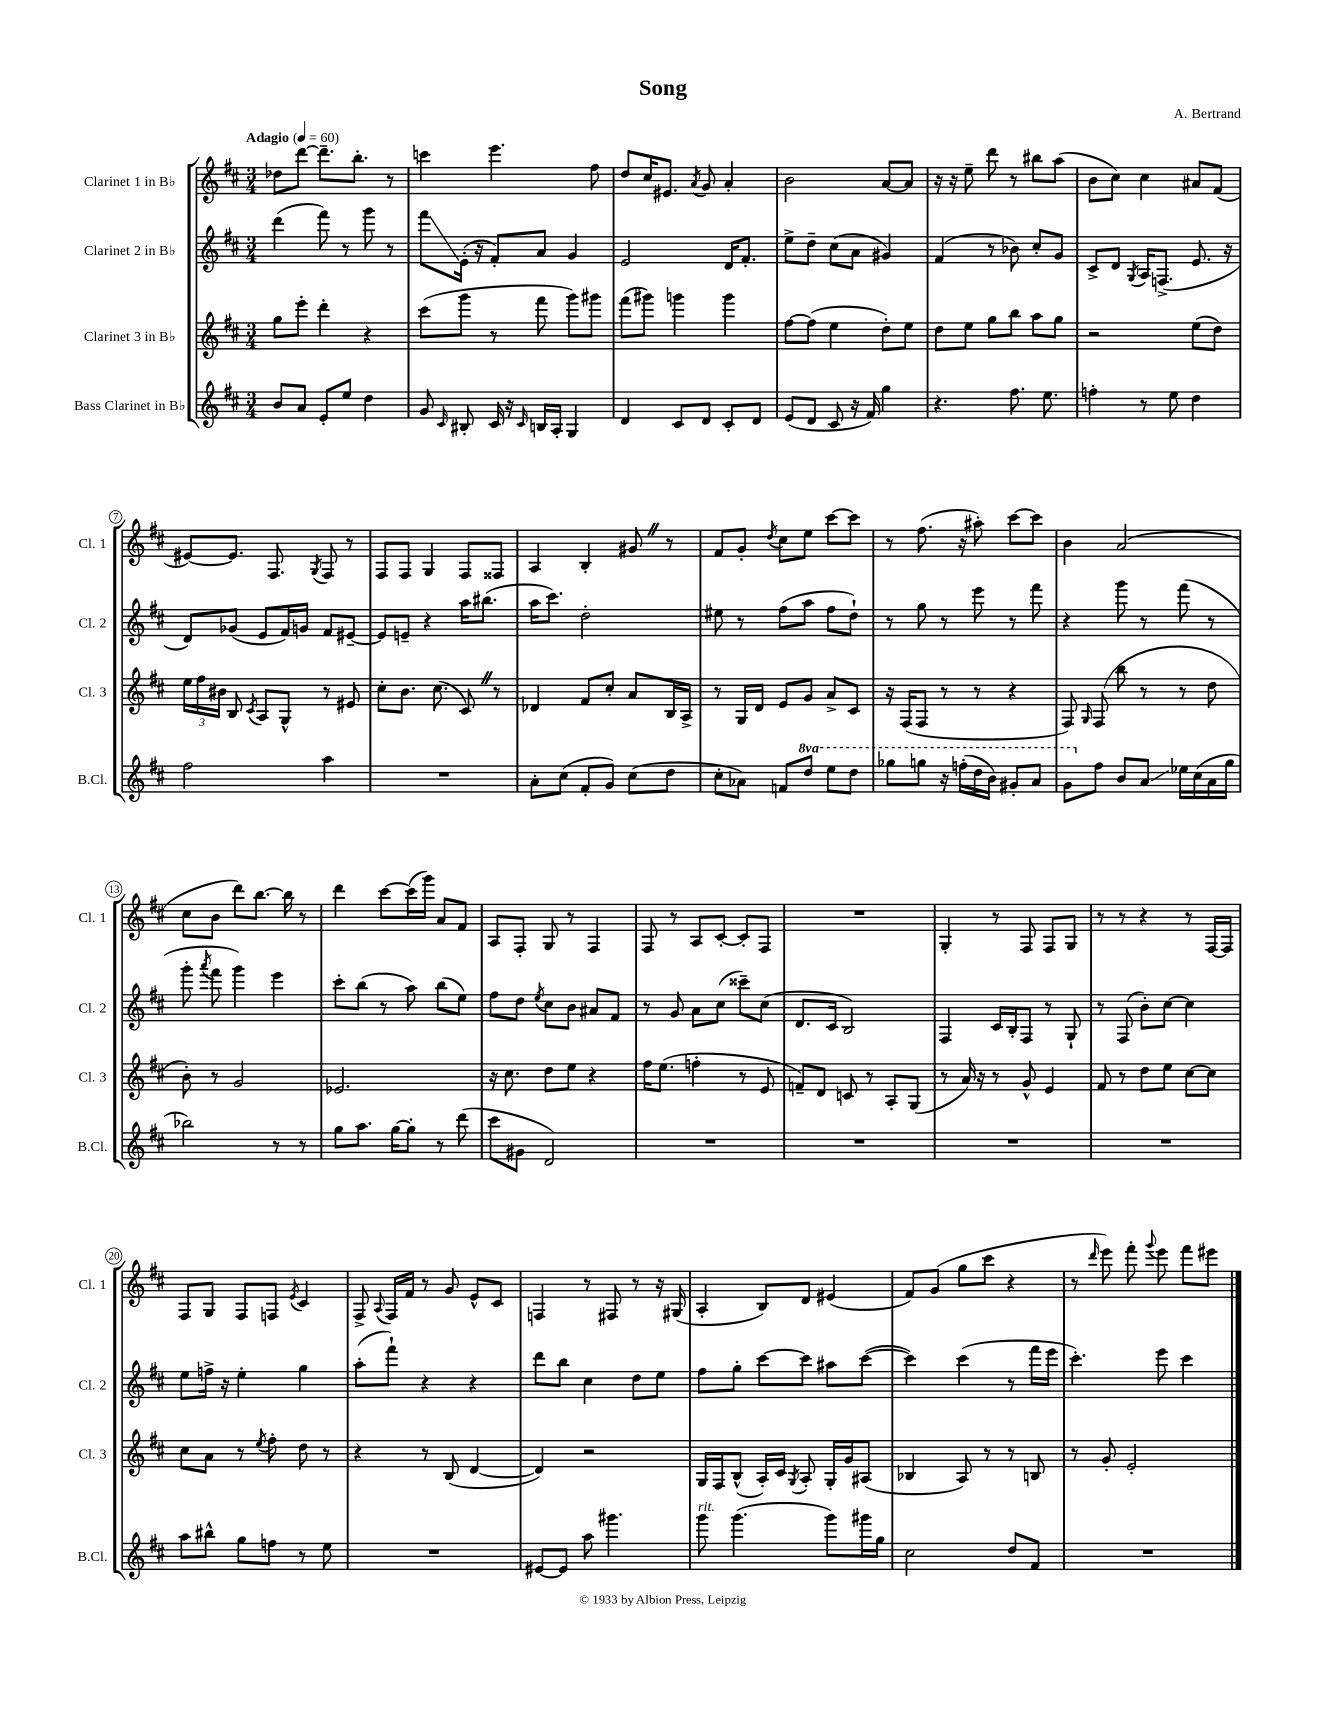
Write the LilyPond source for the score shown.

\header { title = "Song" composer = "A. Bertrand" }
<<
\new StaffGroup <<
\new Staff = "s0" \with { instrumentName = "Clarinet 1 in Bb" shortInstrumentName = "Cl. 1" } {
    \clef treble \key d \major \numericTimeSignature \time 3/4 \tempo "Adagio" 4 = 60
    \autoBeamOff des''8[ d'''8]~ d'''8.[-- b''8.]-. r8 |
    c'''4 e'''4. fis''8 |
    d''8[ cis''16 eis'8.] \acciaccatura { a'8 } g'8 a'4-. |
    b'2 a'8[~ a'8] |
    r16 r16 e''8-- d'''8 r8 bis''8[ a''8]( |
    b'8[ cis''8]) cis''4 ais'8[ fis'8]( |
    eis'8[~) eis'8.] fis8. \acciaccatura { g8 } fis8 r8 |
    fis8[ fis8] g4 fis8[ fisis8] |
    a4 b4-. gis'8 \once \override BreathingSign.text = \markup { \musicglyph "scripts.caesura.straight" } \breathe r8 |
    fis'8[ g'8]-. \acciaccatura { d''8 } cis''8[ e''8] cis'''8[~ cis'''8] |
    r8 fis''8.( r16 ais''8-.) cis'''8[~ cis'''8] |
    b'4 a'2( |
    cis''8[ b'8] d'''8[) b''8.]~ b''16 r8 |
    d'''4 cis'''8[~ cis'''16( g'''16]) a'8[ fis'8] |
    a8[ fis8]-. g8 r8 fis4 |
    fis8 r8 a8[ cis'8]~-. cis'8[-. fis8] |
    R2. |
    g4-. r8 fis8 fis8[ g8] |
    r8 r8 r4 r8 fis16[~ fis16] |
    fis8[ g8] fis8[ f8] \acciaccatura { e'8 } cis'4 |
    fis8-> \appoggiatura { a8 } fis16[ fis'16] r8 g'8 e'8[-^ cis'8] |
    f4 r8 fis8 r8 r16 gis16( |
    a4-. b8[) d'8] eis'4( |
    fis'8[) g'8]( g''8[ cis'''8] r4 |
    r8 \grace { d'''16 } e'''8) fis'''8-. \appoggiatura { g'''8 } e'''8 fis'''8[ eis'''8] \bar "|." |
}
\new Staff = "s1" \with { instrumentName = "Clarinet 2 in Bb" shortInstrumentName = "Cl. 2" } {
    \clef treble \key d \major \numericTimeSignature \time 3/4
    \autoBeamOff d'''4( fis'''8) r8 g'''8 r8 |
    fis'''8[\glissando e'16]-.( r16 fis'8[-.) a'8] g'4 |
    e'2 d'16[ fis'8.]-. |
    e''8[-> d''8]-- cis''8[( a'8] gis'4) |
    fis'4( r8 bes'8) cis''8[-. g'8] |
    cis'8[-> d'8] \acciaccatura { g8 } a16[ f8.]->( e'8. r16 |
    d'8[) ges'8]( e'8[ fis'16) g'16] fis'8[ eis'8]~-- |
    eis'8[ e'8]-- r4 a''16[ bis''8.]( |
    a''16[ cis'''8.]) d''2-. |
    eis''8 r8 fis''8[( a''8] fis''8[ d''8]-!) |
    r8 g''8 r8 e'''8 r8 fis'''8 |
    r4 g'''8 r8 fis'''8( r8 |
    g'''8-. \acciaccatura { a'''8 } fis'''8 g'''4) e'''4 |
    cis'''8[-. b''8]( r8 a''8) b''8[( e''8]) |
    fis''8[ d''8] \acciaccatura { e''8 } cis''8[ b'8] ais'8[ fis'8] |
    r8 g'8 a'8[ cis''8]( cisis'''8[--) cis''8]( |
    d'8.[ cis'16] b2) |
    fis4 cis'16[ b16-. fis8] r8 g8-! |
    r8 fis8( b'8[-.) cis''8]~ cis''4 |
    e''8[ f''16]-> r16 e''4-. g''4 |
    a''8[-.( fis'''8]-!) r4 r4 |
    d'''8[ b''8] cis''4 d''8[ e''8] |
    fis''8[ g''8]-. cis'''8[~ cis'''8] ais''8[ cis'''8]~( |
    cis'''4) cis'''4( r8 fis'''16[ e'''16] |
    cis'''4.-.) e'''8 cis'''4 \bar "|." |
}
\new Staff = "s2" \with { instrumentName = "Clarinet 3 in Bb" shortInstrumentName = "Cl. 3" } {
    \clef treble \key d \major \numericTimeSignature \time 3/4
    \autoBeamOff g''8[ e'''8]-. d'''4-. r4 |
    cis'''8[( g'''8] r8 fis'''8 g'''8[) gis'''8] |
    fis'''8[( gis'''8]) g'''4 g'''4 |
    fis''8[~ fis''8]( e''4 d''8[-.) e''8] |
    d''8[ e''8] g''8[ b''8] a''8[ g''8] |
    r2 e''8[( d''8]) |
    \tuplet 3/2 { e''16[ fis''16 bis'16] } b8 \acciaccatura { cis'8 } a8[ g8]-^ r8 eis'8 |
    cis''8[-. b'8.] cis''8.( cis'8) \once \override BreathingSign.text = \markup { \musicglyph "scripts.caesura.straight" } \breathe r8 |
    des'4 fis'8[ cis''8]-. a'8[ b16 a16]-> |
    r8 g16[ d'16] e'8[ g'8] a'8[-> cis'8] |
    r16 fis16[( fis8] r8 r8 r4 |
    fis8) \grace { g16 } fis8( b''8 r8 r8 d''8 |
    b'8-.) r8 g'2 |
    ees'2. |
    r16 cis''8. d''8[ e''8] r4 |
    fis''16[ e''8.]( f''4-. r8 e'8 |
    f'8[--) d'8] c'8 r8 a8[-. g8]( |
    r8 a'16) r16 r8 g'8-^ e'4 |
    fis'8 r8 d''8[ e''8] cis''8[~ cis''8] |
    cis''8[ a'8] r8 \acciaccatura { e''8 } fis''8-. d''8 r8 |
    r4 r8 b8( d'4~ |
    d'4) r2 |
    g16[ fis16 b8]-^( a16[-.) cis'16] \acciaccatura { g8 } a8-. g16[-. g'16 ais8]( |
    bes4 a8) r8 r8 b8 |
    r8 g'8-. e'2-. \bar "|." |
}
\new Staff = "s3" \with { instrumentName = "Bass Clarinet in Bb" shortInstrumentName = "B.Cl." } {
    \clef treble \key d \major \numericTimeSignature \time 3/4 \set Staff.ottavationMarkups = #ottavation-simple-ordinals
    \autoBeamOff b'8[ a'8] e'8[-. e''8] d''4 |
    g'8 \grace { cis'16 } bis8-. cis'16 r16 \grace { cis'16 } b16[ a16]-. g4 |
    d'4 cis'8[ d'8] cis'8[-. d'8] |
    e'8[( d'8] cis'8 r16 fis'16) g''4 |
    r4. fis''8. e''8. |
    f''4-. r8 e''8 d''4 |
    fis''2 a''4 |
    R2. |
    a'8[-. cis''8]( fis'8[-. g'8]) cis''8[( d''8] |
    cis''8[-. aes'8]) f'8[ \ottava #1 d'''8] e'''8[ d'''8] |
    ges'''8[ g'''8] r16 f'''16[-.( d'''16 b''16]) gis''8[-. a''8] |
    g''8[ \ottava #0 fis''8] b'8[ a'8]\glissando ees''16[ cis''16( a'16 g''16] |
    bes''2) r8 r8 |
    g''8[ a''8.] g''16[~ g''8]-. r8 d'''8( |
    cis'''8[ gis'8] d'2) |
    R2. |
    R2. |
    R2. |
    R2. |
    a''8[ bis''8]-^ g''8[ f''8] r8 e''8 |
    R2. |
    eis'8[~ eis'8] a''8 gis'''4. |
    g'''8^\markup { \italic "rit." } g'''4.( g'''8[) gis'''16 g''16] |
    cis''2 d''8[ fis'8] |
    R2. \bar "|." |
}
>>
>>
\layout { \context { \Score \override BarNumber.stencil = #(make-stencil-circler 0.1 0.3 ly:text-interface::print) } }
